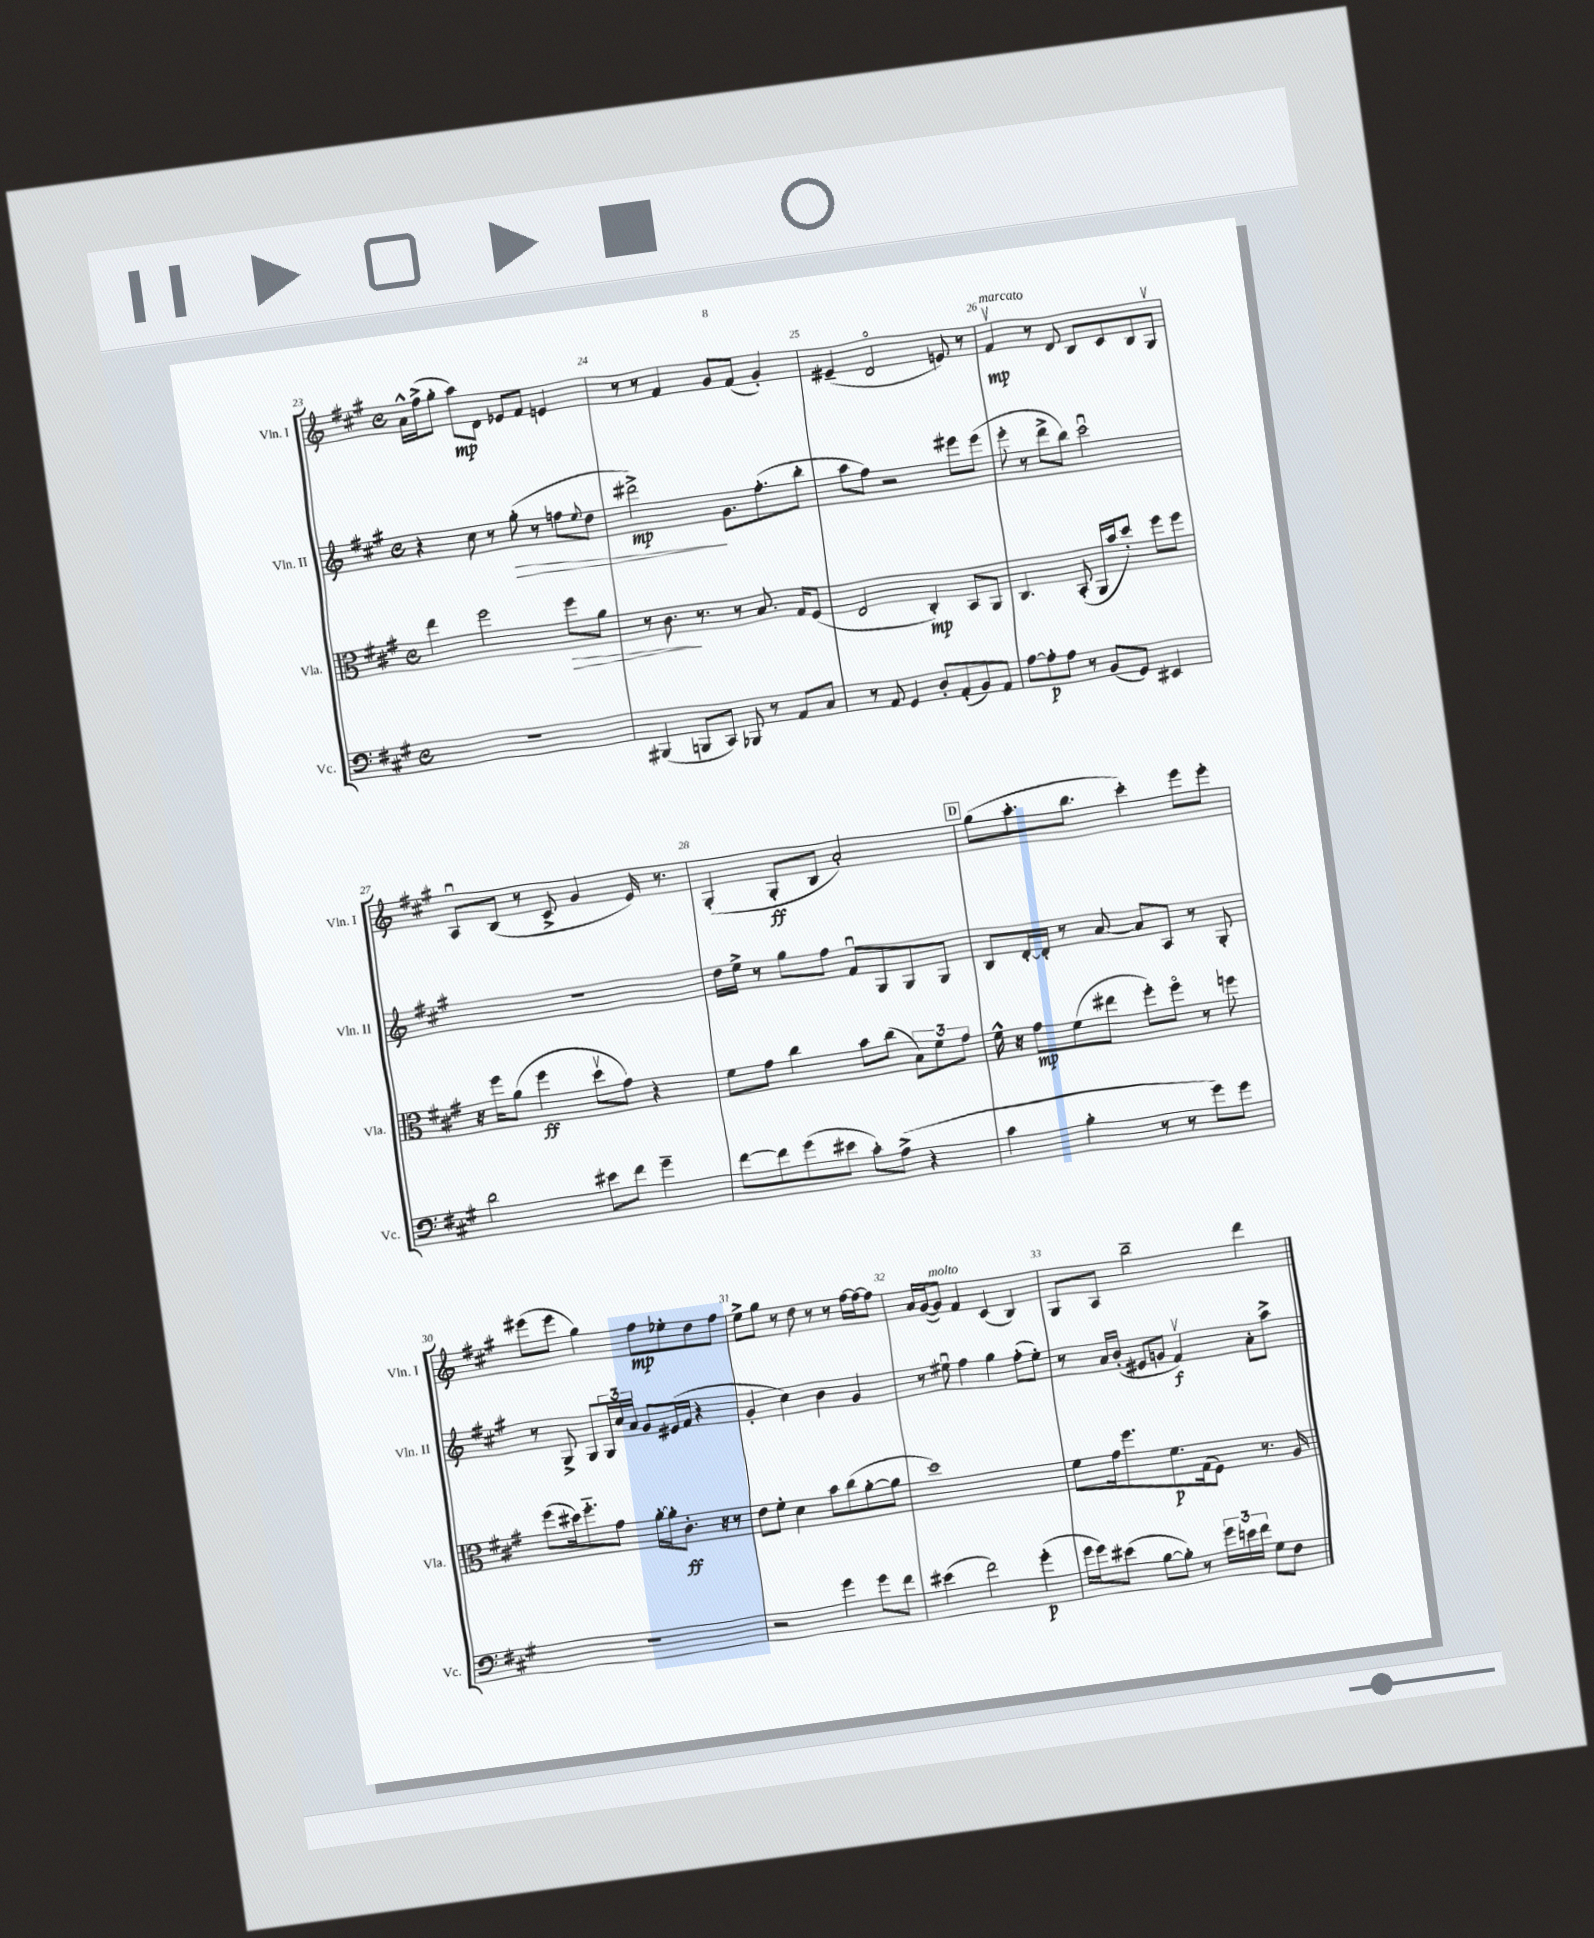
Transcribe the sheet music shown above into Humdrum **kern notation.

**kern	**kern	**kern	**kern
*staff4	*staff3	*staff2	*staff1
*clefF4	*clefC3	*clefG2	*clefG2
*k[f#c#g#]	*k[f#c#g#]	*k[f#c#g#]	*k[f#c#g#]
*M4/4	*M4/4	*M4/4	*M4/4
*met(c)	*met(c)	*met(c)	*met(c)
1r	4ee\	4r	16a^^\LL
.	.	.	(16ff#^\J
.	.	.	8gg#'\J
.	2ff#\	8cc#\	8aa\L)
.	.	8r	8d\J
.	.	(8gg#'\	8e-/L
.	.	8r	8f#/J
.	8ff#\L	8ff\L	4e/
.	.	8qqee/	.
.	8a\J	8dd\J	.
=	=	=	=
(4BBB#/	8r	2ddd#^\)	8r
.	8.c#\	.	8r
8BBB/L	.	.	4f#/
.	8.r	.	.
8CC#/J)	.	.	.
8BBB-/	8r	8.g#\L	8g#/L
8r	8.B/	.	(8f#/J
.	.	(8.ff#'\	.
8AA/L	.	.	4g#'/)
.	16G#/LK	.	.
8C#/J	(8F#/J	8bb'\J	.
=	=	=	=
8r	2E/	8aa\L	(4e#~/
8AA/	.	8ff#\J)	.
4GG#/	.	2r	2do/
8D'/L	4C#'/)	.	.
(8AA'/	.	.	.
8BB/)	8BB/L	8eee#\L	8e/)
8AA/J	8AA/J	(8eee#\J	8r
=	=	=	=
[8A\L	4.C#/	8eee'\	4f#v/
8A'\]	.	8r	.
8A\J	.	8ddd^\L	8r
8r	(8BB'/	8bb\J)	8d/
(8BB/L	16AA/LL	2ccc#u\	8B/L
.	16b/J	.	.
8GG#/J)	8dd'/J)	.	8c#/
4EE#/	8ff#\L	.	8B/
.	8ff#\J	.	8G#v/J
=	=	=	=
2d\	16r	1r	8Au/L
.	16ff#\LK	.	.
.	(8a\J	.	(8B/J
.	4ff#\	.	8r
.	.	.	8c#^/
8e#\L	8ddv\L	.	4g#/
8f#\J	8g#\J)	.	.
4g#~\	4r	.	16e/)
.	.	.	8.r
=	=	=	=
[8f#\L	8f#\L	16dd\LL	(4G#'/
.	.	16ee^\JJ	.
8f#\]	8g#\J	8r	.
(8g#\	4cc#\	8gg#\L	8G#'/L
8e#\J	.	8ff#\J	8B/J
8c#'\L)	8b\L	8f#u/L	2a'/)
(8A^\J	(8cc#\J	8G#/	.
4r	12B\L)	8G#/	.
.	12f#\	.	.
.	.	8G#/J	.
.	12g#\J	.	.
=	=	=	=
4c#\	16f#^^\	8B/L	(8gg#\L
.	16r	.	.
.	8g#\L	[16d'/L	8.aa'\
.	.	16d'/]JJ	.
4B'\	(8f#\	8r	.
.	.	.	8.bb\J
.	8ee#\J	[8a/	.
8r	8ff#'\L)	8a/]L	4ccc#'\)
8r	8ff#o\J	8A/J	.
8g#\L)	8r	8r	8eee\L
8g#\J	8ff\	8G#'/	8eee'\J
=	=	=	=
1r	(8ff#\L	8r	(8eee#\L
.	16dd#\k)	8G#^/	8eee#\J
.	8.ff#'~\	.	.
.	.	8G#/L	4gg#\)
.	8g#\J	24G#/L	.
.	.	24cc#/	.
.	.	24a/JJ	.
.	[16a'\LL	8g#/L	8ff#\L
.	16a'\]J	.	.
.	8.c#'\J	(16e#/L	8ee-'\
.	.	16f#/JJ	.
.	.	4r	8dd\
.	16r	.	.
.	8r	.	8ff#\J
=	=	=	=
2r	8e\L	4g#'/	8ee^\L
.	8f#'\J	.	8gg#\J
.	4d\	4cc#\)	8r
.	.	.	8dd\
4g#\	8b\L	4b\	8r
.	(8cc#\	.	8r
8g#\L	[8a'\	4g#/	[16ff#\LL
.	.	.	16ff#\_J
8f#\J	8a\]J	.	8ff#\]J
=	=	=	=
(4e#\	1dd)	8r	16a/LL
.	.	.	([16g#/J
.	.	8ee#u\	8g#/]J)
2f#\)	.	4ff#\	4f#/
.	.	4gg#\	(4c#/
(4g#'\	.	(8ff#'\L	4B/)
.	.	8ee#'\J)	.
=	=	=	=
16g#\LL	8f#\L	8r	8G#/L
16g#\J)	.	.	.
(8e#\J	16g#\k	16a/LL	8A/J
.	8.ff#\	(16b'/JJ	.
[8B\L	.	8e#/L	2bb~\
8B'\]J)	8.f#\	8g/J	.
8r	.	4f#v/)	.
.	(16G#\k	.	.
24g#\LL	8F#\J)	.	.
24e\	.	.	.
24f#\JJ	.	.	.
8G#\L	8.r	8a'\L	4ddd\
8F#\J	.	8aa^\J	.
.	16A/	.	.
==	==	==	==
*-	*-	*-	*-
